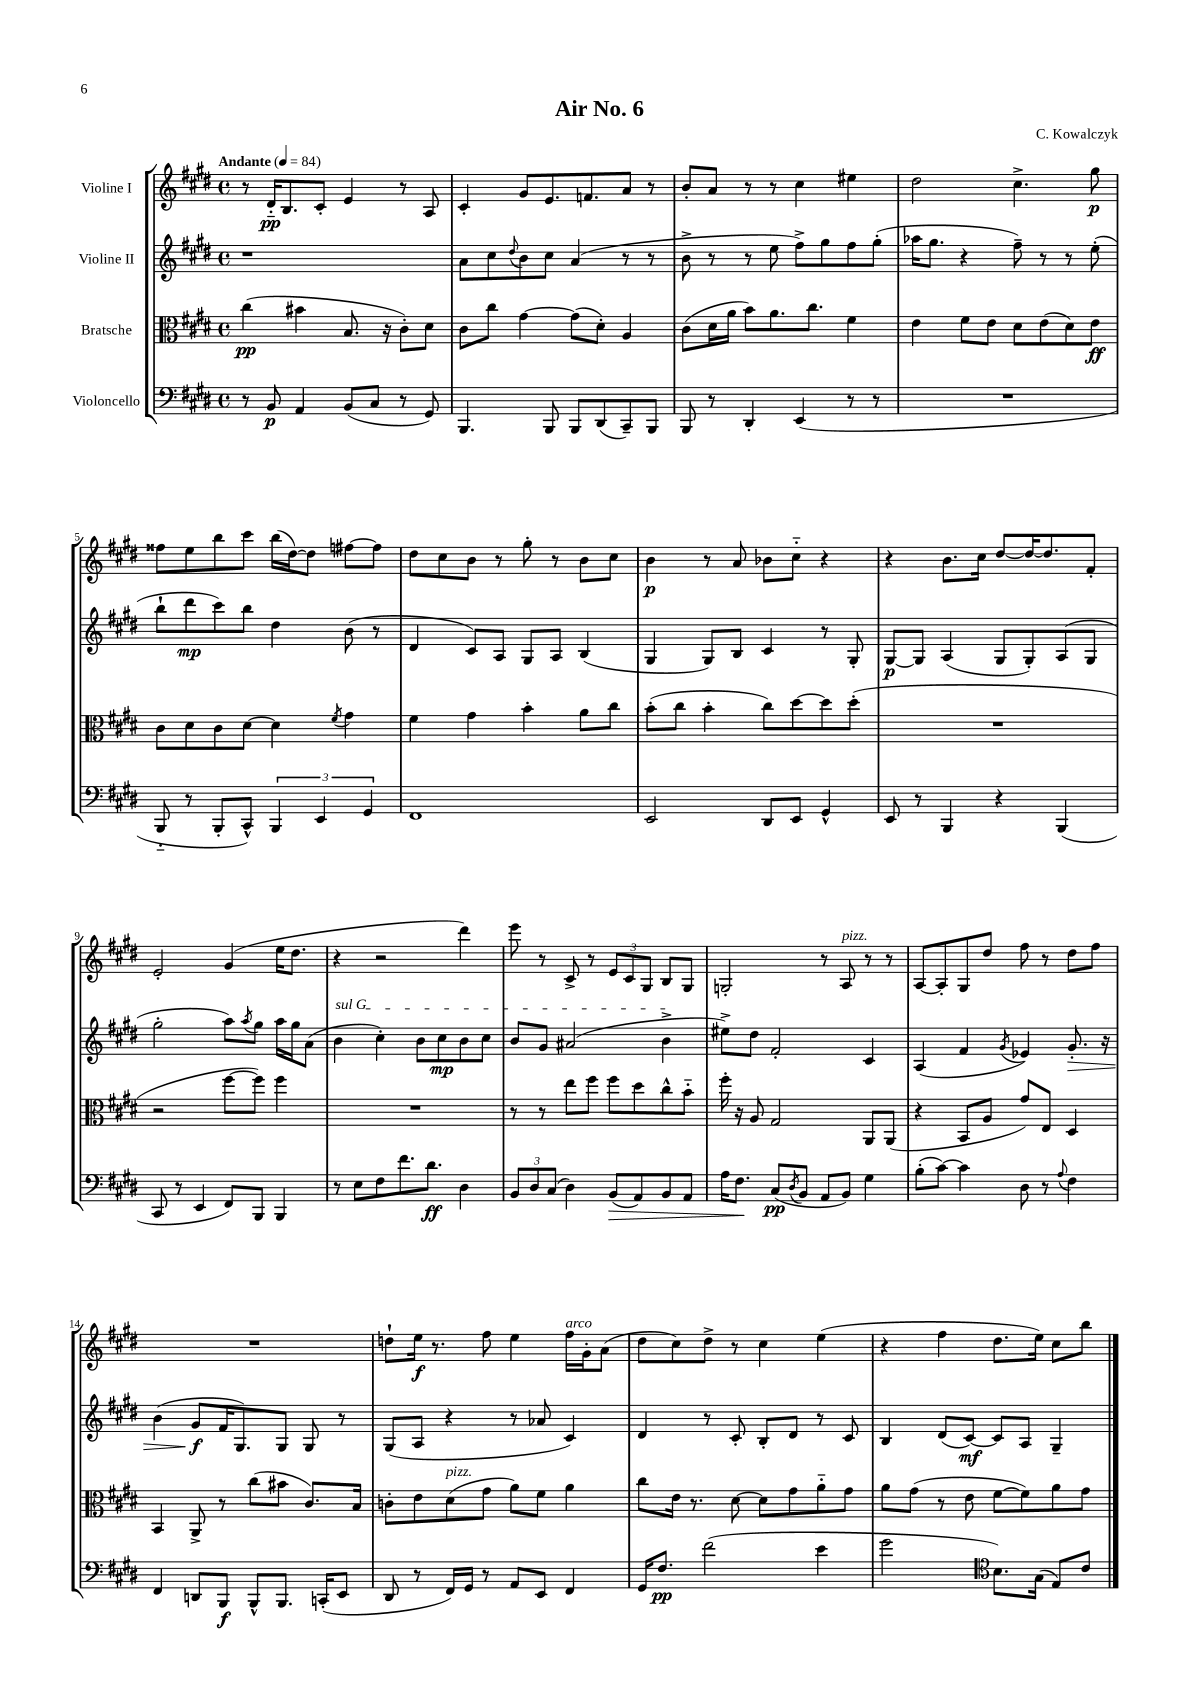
\header { title = "Air No. 6" composer = "C. Kowalczyk" }
<<
\new StaffGroup <<
\new Staff = "s0" \with { instrumentName = "Violine I" } {
    \clef treble \key e \major \defaultTimeSignature \time 4/4 \tempo "Andante" 4 = 84
    r8 dis'16-_\pp b8. cis'8-. e'4 r8 a8 |
    cis'4-. gis'8 e'8. f'8. a'8 r8 |
    b'8-. a'8 r8 r8 cis''4 eis''4 |
    dis''2 cis''4.-> gis''8\p |
    fisis''8 e''8 b''8 cis'''8 b''16( dis''16~) dis''8 fis''8~ fis''8 |
    dis''8 cis''8 b'8 r8 gis''8-. r8 b'8 cis''8 |
    b'4\p r8 a'8 bes'8 cis''8-_ r4 |
    r4 b'8. cis''16 dis''8~ dis''16~ dis''8. fis'8-. |
    e'2-. gis'4( e''16 dis''8. |
    r4 r2 dis'''4) |
    e'''8 r8 cis'8-> r8 \tuplet 3/2 { e'8 cis'8 gis8 } b8 gis8 |
    g2-. r8 a8^\markup { \italic "pizz." } r8 r8 |
    a8~ a8-. gis8 dis''8 fis''8 r8 dis''8 fis''8 |
    R1 |
    d''8-! e''16\f r8. fis''8 e''4 fis''16^\markup { \italic "arco" } gis'16-. a'8( |
    dis''8 cis''8) dis''8-> r8 cis''4 e''4( |
    r4 fis''4 dis''8. e''16) cis''8 b''8 \bar "|." |
}
\new Staff = "s1" \with { instrumentName = "Violine II" } {
    \clef treble \key e \major \defaultTimeSignature \time 4/4
    r1 |
    a'8 cis''8 \appoggiatura { dis''8 } b'8 cis''8 a'4( r8 r8 |
    b'8-> r8 r8 e''8 fis''8->) gis''8 fis''8 gis''8-.( |
    aes''16 gis''8. r4 fis''8--) r8 r8 e''8-.( |
    b''8-! dis'''8\mp cis'''8) b''8 dis''4 b'8( r8 |
    dis'4 cis'8) a8 gis8 a8 b4( |
    gis4 gis8) b8 cis'4 r8 gis8-. |
    gis8~\p gis8 a4( gis8 gis8-.) a8( gis8 |
    gis''2-. a''8) \acciaccatura { a''8 } gis''8 a''16 gis''16 a'8( |
    \once \override TextSpanner.bound-details.left.text = \markup { \italic "sul G" } b'4\startTextSpan cis''4-.) b'8 cis''8\mp b'8 cis''8 |
    b'8 gis'8 ais'2( b'4->\stopTextSpan |
    eis''8->) dis''8 fis'2-. cis'4 |
    a4( fis'4 \acciaccatura { gis'8 } ees'4) gis'8.-.\> r16 |
    b'4( gis'8\f\! fis'16 gis8.) gis8 gis8 r8 |
    gis8( a8 r4 r8 aes'8 cis'4) |
    dis'4 r8 cis'8-. b8-. dis'8 r8 cis'8 |
    b4 dis'8( cis'8~\mf) cis'8 a8 gis4-- \bar "|." |
}
\new Staff = "s2" \with { instrumentName = "Bratsche" } {
    \clef alto \key e \major \defaultTimeSignature \time 4/4
    cis''4\pp( bis'4 b8. r16 cis'8-.) dis'8 |
    cis'8 cis''8 gis'4~ gis'8( dis'8-.) a4 |
    cis'8( dis'16 a'16 b'8) a'8. cis''8. fis'4 |
    e'4 fis'8 e'8 dis'8 e'8( dis'8) e'8\ff |
    cis'8 dis'8 cis'8 dis'8~ dis'4 \acciaccatura { fis'8 } gis'4 |
    fis'4 gis'4 b'4-. a'8 cis''8 |
    b'8-.( cis''8 b'4-. cis''8) dis''8~ dis''8 dis''8-.( |
    R1 |
    r2 fis''8~ fis''8) fis''4 |
    R1 |
    r8 r8 e''8 fis''8 fis''8 dis''8 cis''8-^ b'8-_ |
    fis''16-. r16 a8 gis2 a,8 a,8( |
    r4 b,8 a8 gis'8) e8 dis4 |
    b,4 a,8-> r8 cis''8( bis'8 cis'8.) b16 |
    c'8-. e'8 dis'8^\markup { \italic "pizz." }( gis'8 a'8) fis'8 a'4 |
    cis''8 e'16 r8. dis'8~ dis'8 gis'8 a'8-_ gis'8 |
    a'8 gis'8( r8 e'8 fis'8~ fis'8) a'8 gis'8 \bar "|." |
}
\new Staff = "s3" \with { instrumentName = "Violoncello" } {
    \clef bass \key e \major \defaultTimeSignature \time 4/4
    r8 b,8\p a,4 b,8( cis8 r8 gis,8) |
    b,,4. b,,8 b,,8 dis,8( cis,8--) b,,8 |
    b,,8 r8 dis,4-. e,4( r8 r8 |
    R1 |
    b,,8-_ r8 b,,8-. cis,8-^) \tuplet 3/2 { b,,4 e,4 gis,4 } |
    fis,1 |
    e,2 dis,8 e,8 gis,4-^ |
    e,8 r8 b,,4 r4 b,,4( |
    cis,8 r8 e,4 fis,8) b,,8 b,,4 |
    r8 e8 fis8 fis'8. dis'8.\ff dis4 |
    \tuplet 3/2 { b,8 dis8 cis8( } dis4) b,8\>( a,8) b,8 a,8 |
    a16 fis8.\! cis8\pp( \acciaccatura { dis8 } b,8 a,8 b,8) gis4 |
    b8-.( cis'8~) cis'4 dis8 r8 \appoggiatura { a8 } fis4 |
    fis,4 d,8 b,,8\f b,,8-^ b,,8. c,16-.( e,8 |
    dis,8 r8 fis,16) gis,16 r8 a,8 e,8 fis,4 |
    gis,16 fis8.\pp fis'2( e'4 |
    gis'2 \clef tenor b8.) gis16( e8) cis'8 \bar "|." |
}
>>
>>
